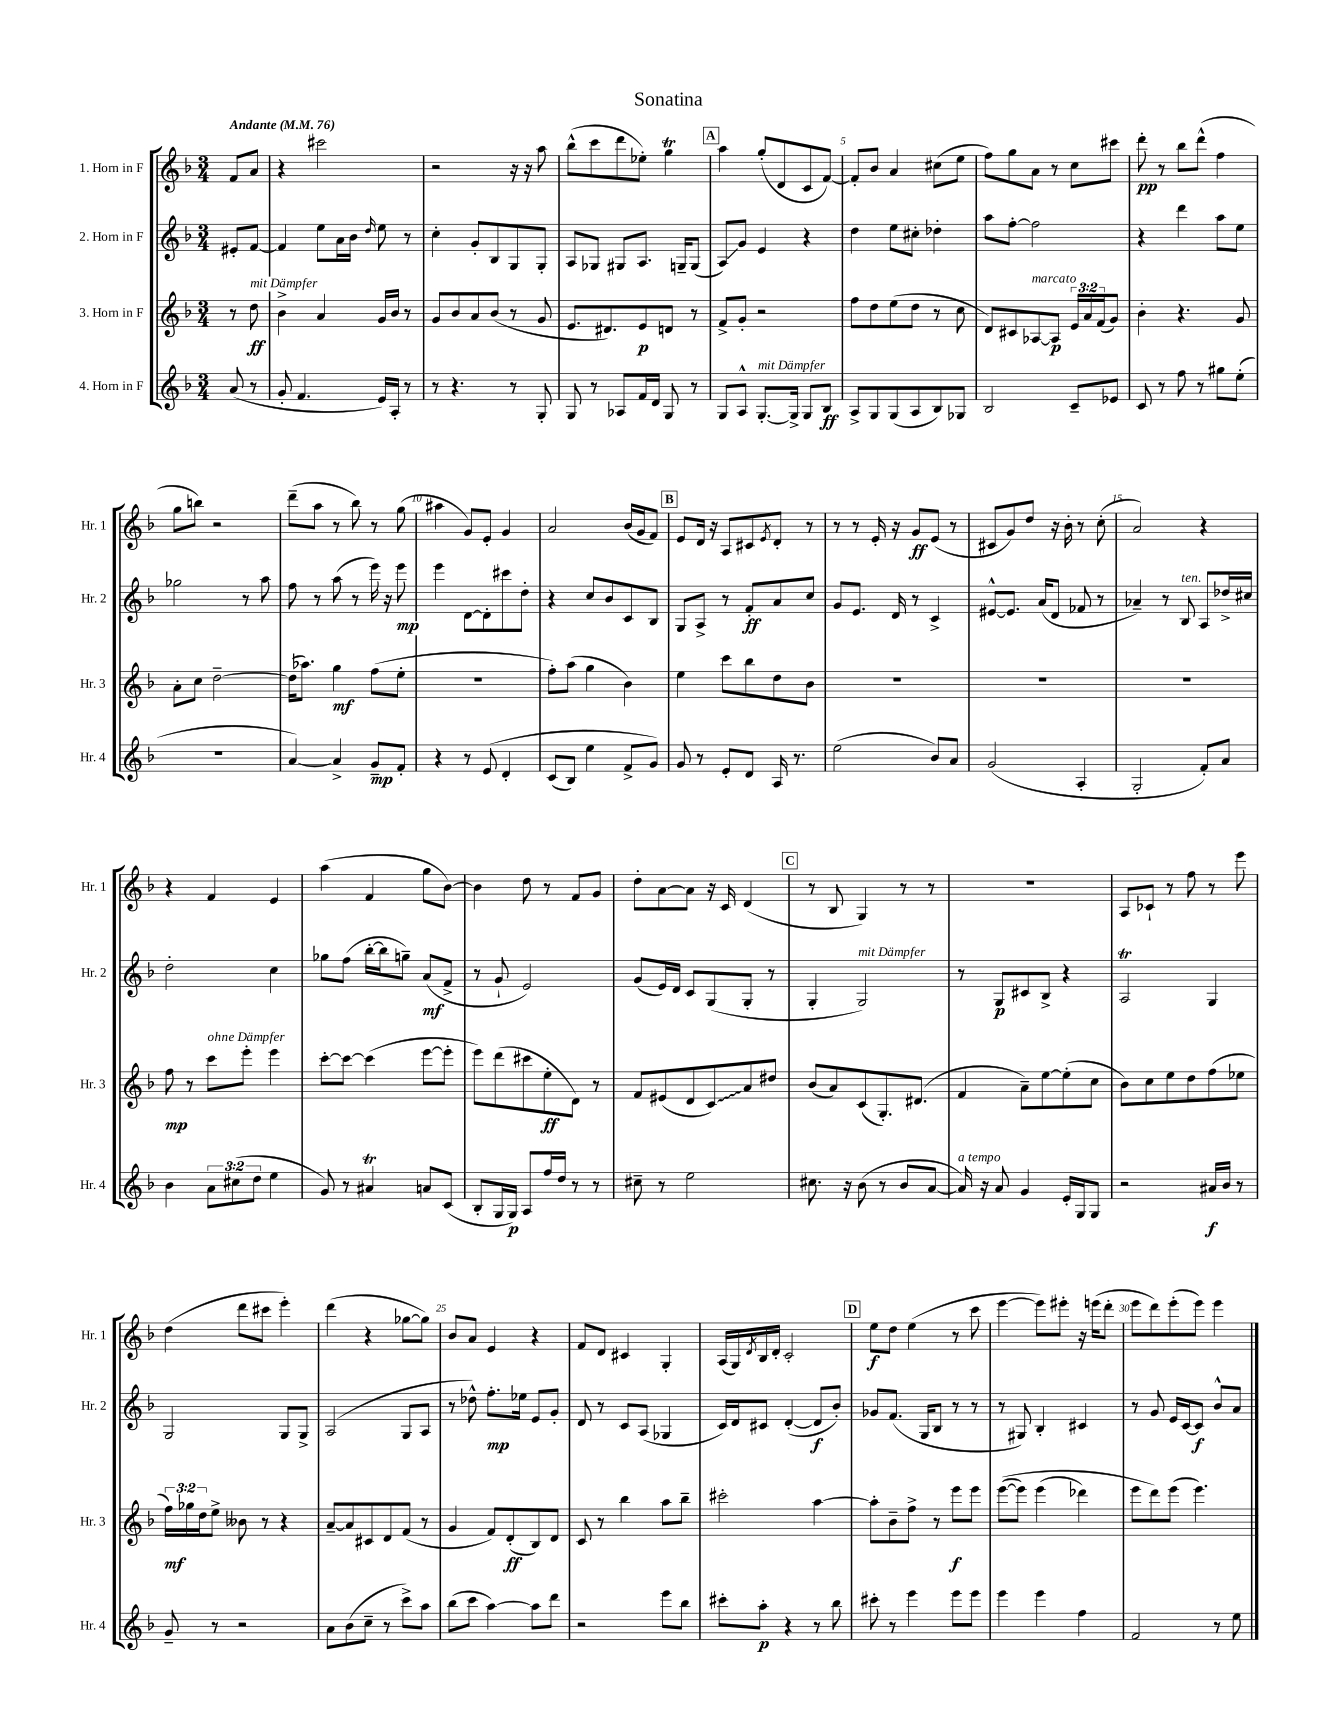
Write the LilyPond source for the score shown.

\header { title = "Sonatina" }
<<
\new StaffGroup <<
\new Staff = "s0" \with { instrumentName = "1. Horn in F" shortInstrumentName = "Hr. 1" } {
    \clef treble \key f \major \numericTimeSignature \time 3/4 \partial 4 \tempo "Andante" 4 = 76
    f'8 a'8 |
    r4 cis'''2 |
    r2 r16 r16 a''8 |
    bes''8-^( c'''8 d'''8 ees''8-.) g''4\trill |
    \mark \markup { \box "A" } a''4 g''8-.( d'8 c'8 f'8~) |
    f'8-. bes'8 a'4 cis''8( e''8 |
    f''8) g''8 a'8 r8 c''8 cis'''8 |
    d'''8-.\pp r8 bes''8 d'''8-^( f''4 |
    g''8 b''8) r2 |
    d'''8--( a''8 r8 bes''8) r8 g''8( |
    ais''4 g'8) e'8-. g'4 |
    a'2 bes'16( g'16 f'8) |
    \mark \markup { \box "B" } e'8 d'16 r16 a8 cis'8 \acciaccatura { e'8 } d'8-. r8 |
    r8 r8 e'16-. r16 g'8\ff e'8( r8 |
    cis'8 g'8) d''8 r16 bes'16-. r8 c''8-.( |
    a'2) r4 |
    r4 f'4 e'4 |
    a''4( f'4 g''8 bes'8~) |
    bes'4 d''8 r8 f'8 g'8 |
    d''8-. a'8~ a'8 r16 c'16 d'4( |
    \mark \markup { \box "C" } r8 bes8 g4) r8 r8 |
    R2. |
    a8 ces'8-! r8 f''8 r8 e'''8 |
    d''4( d'''8 cis'''8 e'''4-.) |
    d'''4( r4 ges''8~ ges''8) |
    bes'8 a'8 e'4 r4 |
    f'8 d'8 cis'4 g4-. |
    a16( g16) \acciaccatura { d'8 } bes16 d'16-. c'2-. |
    \mark \markup { \box "D" } e''8\f d''8 e''4( r8 c'''8 |
    e'''4~ e'''8) eis'''8-. r16 e'''16( d'''8-. |
    e'''8 d'''8) e'''8-.( e'''8) e'''4 \bar "|." |
}
\new Staff = "s1" \with { instrumentName = "2. Horn in F" shortInstrumentName = "Hr. 2" } {
    \clef treble \key f \major \numericTimeSignature \time 3/4 \partial 4
    eis'8-. f'8~ |
    f'4 e''8 a'16 bes'16 \grace { d''16 } e''8 r8 |
    c''4-. g'8-. bes8 g8 g8-. |
    a8 ges8 gis8 a8. g16-- g8( |
    \mark \markup { \box "A" } a8\glissando) g'8 e'4 r4 |
    d''4 e''8 cis''8-. des''4-. |
    a''8 f''8~-. f''2 |
    r4 d'''4 a''8 e''8 |
    ges''2 r8 a''8 |
    f''8 r8 a''8( r8 e'''16) r16 e'''8\mp |
    e'''4 d'8~ d'8-. cis'''8 d''8-. |
    r4 c''8 bes'8 c'8 bes8 |
    \mark \markup { \box "B" } g8 a8-> r8 f'8-.\ff a'8 c''8 |
    g'8 e'8. d'16 r8 c'4-> |
    eis'8~-^ eis'8. a'16( d'8 fes'8 r8 |
    aes'4--) r8 bes8^\markup { \italic "ten." } a8 des''16-> cis''16 |
    d''2-. c''4 |
    ges''8 f''8( bes''16~-. bes''16 g''8--) a'8\mf( f'8-> |
    r8 g'8-! e'2) |
    g'8( e'16) d'16 c'8 g8( g8-. r8 |
    \mark \markup { \box "C" } g4-. g2^\markup { \italic "mit Dämpfer" }) |
    r8 g8\p cis'8 bes8-> r4 |
    a2\trill g4 |
    g2 g8 g8-> |
    a2( g8 a8 |
    r8 des''8-^) f''8.-.\mp ees''16 e'8 g'8-. |
    d'8 r8 c'8 a8( ges4 |
    c'16) d'16 cis'8 d'4~-.( d'8\f bes'8-.) |
    \mark \markup { \box "D" } ges'8 f'8.( g16 bes8 r8 r8 |
    r8 gis8) bes4-. cis'4 |
    r8 g'8 e'16 c'16~ c'8\f bes'8-^ a'8 \bar "|." |
}
\new Staff = "s2" \with { instrumentName = "3. Horn in F" shortInstrumentName = "Hr. 3" } {
    \clef treble \key f \major \numericTimeSignature \time 3/4 \override Staff.TupletNumber.text = #tuplet-number::calc-fraction-text \partial 4
    r8 d''8\ff^\markup { \italic "mit Dämpfer" } |
    bes'4-> a'4 g'16 bes'16 r8 |
    g'8 bes'8 a'8 bes'8( r8 g'8 |
    e'8. dis'8.) e'8\p d'8 r8 |
    \mark \markup { \box "A" } f'8-> g'8-. r2 |
    f''8 d''8 e''8( d''8 r8 c''8 |
    d'8) cis'8 aes8~^\markup { \italic "marcato" } aes8\p \tuplet 3/2 { e'16 a'16 f'16( } g'8) |
    bes'4-. r4. g'8 |
    a'8-. c''8 d''2~-- |
    d''16( aes''8.) g''4\mf f''8( e''8-. |
    R2. |
    f''8-.) a''8( g''4 bes'4) |
    \mark \markup { \box "B" } e''4 c'''8 bes''8 d''8 bes'8 |
    R2. |
    R2. |
    R2. |
    f''8\mp r8 c'''8^\markup { \italic "ohne Dämpfer" } e'''8-. e'''4 |
    c'''8~-. c'''8~ c'''4( e'''8~ e'''8-. |
    e'''8) d'''8( cis'''8 e''8-.\ff d'8) r8 |
    f'8 eis'8( d'8 \once \override Glissando.style = #'zigzag c'8\glissando) a'8 dis''8 |
    \mark \markup { \box "C" } bes'8( a'8) c'8( g8.-.) dis'8.( |
    f'4 a'8--) e''8~ e''8-.( c''8 |
    bes'8) c''8 e''8 d''8 f''8( ees''8 |
    \tuplet 3/2 { f''16\mf) ges''16 d''16 } e''8-> beses'8 r8 r4 |
    a'8~-- a'8 cis'8 d'8 f'8( r8 |
    g'4 f'8) d'8-.\ff( bes8) d'8 |
    c'8 r8 bes''4 a''8 bes''8-- |
    cis'''2-. a''4~ |
    \mark \markup { \box "D" } a''8-. bes'8-- f''8-> r8 e'''8\f e'''8 |
    e'''8~(\( e'''8) e'''4( des'''4) |
    e'''8 d'''8\) e'''8( e'''4.) \bar "|." |
}
\new Staff = "s3" \with { instrumentName = "4. Horn in F" shortInstrumentName = "Hr. 4" } {
    \clef treble \key f \major \numericTimeSignature \time 3/4 \override Staff.TupletNumber.text = #tuplet-number::calc-fraction-text \partial 4
    a'8( r8 |
    g'8-. f'4. e'16) a16-. r8 |
    r8 r4. r8 g8-. |
    g8 r8 aes8 f'16 d'16 g8 r8 |
    \mark \markup { \box "A" } g8 a8-^ g8.~-.^\markup { \italic "mit Dämpfer" } g16-> g8 bes8\ff |
    a8-> g8 g8( a8 bes8) ges8 |
    bes2 c'8-- ees'8 |
    c'8 r8 f''8 r8 gis''8 e''8-.( |
    R2. |
    a'4~) a'4-> g'8--\mp f'8-. |
    r4 r8 e'8\( d'4-. |
    c'8( bes8) e''4 f'8-> g'8\) |
    \mark \markup { \box "B" } g'8 r8 e'8-. d'8 a16 r8. |
    e''2( bes'8) a'8 |
    g'2( a4-. |
    g2-. f'8-.) a'8 |
    bes'4 \tuplet 3/2 { a'8 cis''8( d''8 } e''4 |
    g'8) r8 ais'4\trill a'8 c'8( |
    bes8-. g16 g16\p) a8 f''16 d''16 r8 r8 |
    cis''8-- r8 e''2 |
    \mark \markup { \box "C" } cis''8. r16 bes'8( r8 bes'8 a'8~ |
    a'16^\markup { \italic "a tempo" }) r16 a'8 g'4 e'16-. g16 g8 |
    r2 ais'16\f bes'16 r8 |
    g'8-- r8 r2 |
    a'8 bes'8( c''8-- r8 c'''8->) a''8 |
    bes''8( c'''8 a''4~) a''8 d'''8 |
    r2 e'''8 bes''8 |
    cis'''8-. a''8-.\p r4 r8 bes''8 |
    \mark \markup { \box "D" } cis'''8-. r8 e'''4 e'''8 e'''8 |
    e'''4 e'''4 f''4 |
    f'2 r8 e''8 \bar "|." |
}
>>
>>
\layout { \context { \Score \override BarNumber.break-visibility = ##(#f #t #t) barNumberVisibility = #(every-nth-bar-number-visible 5) } }
